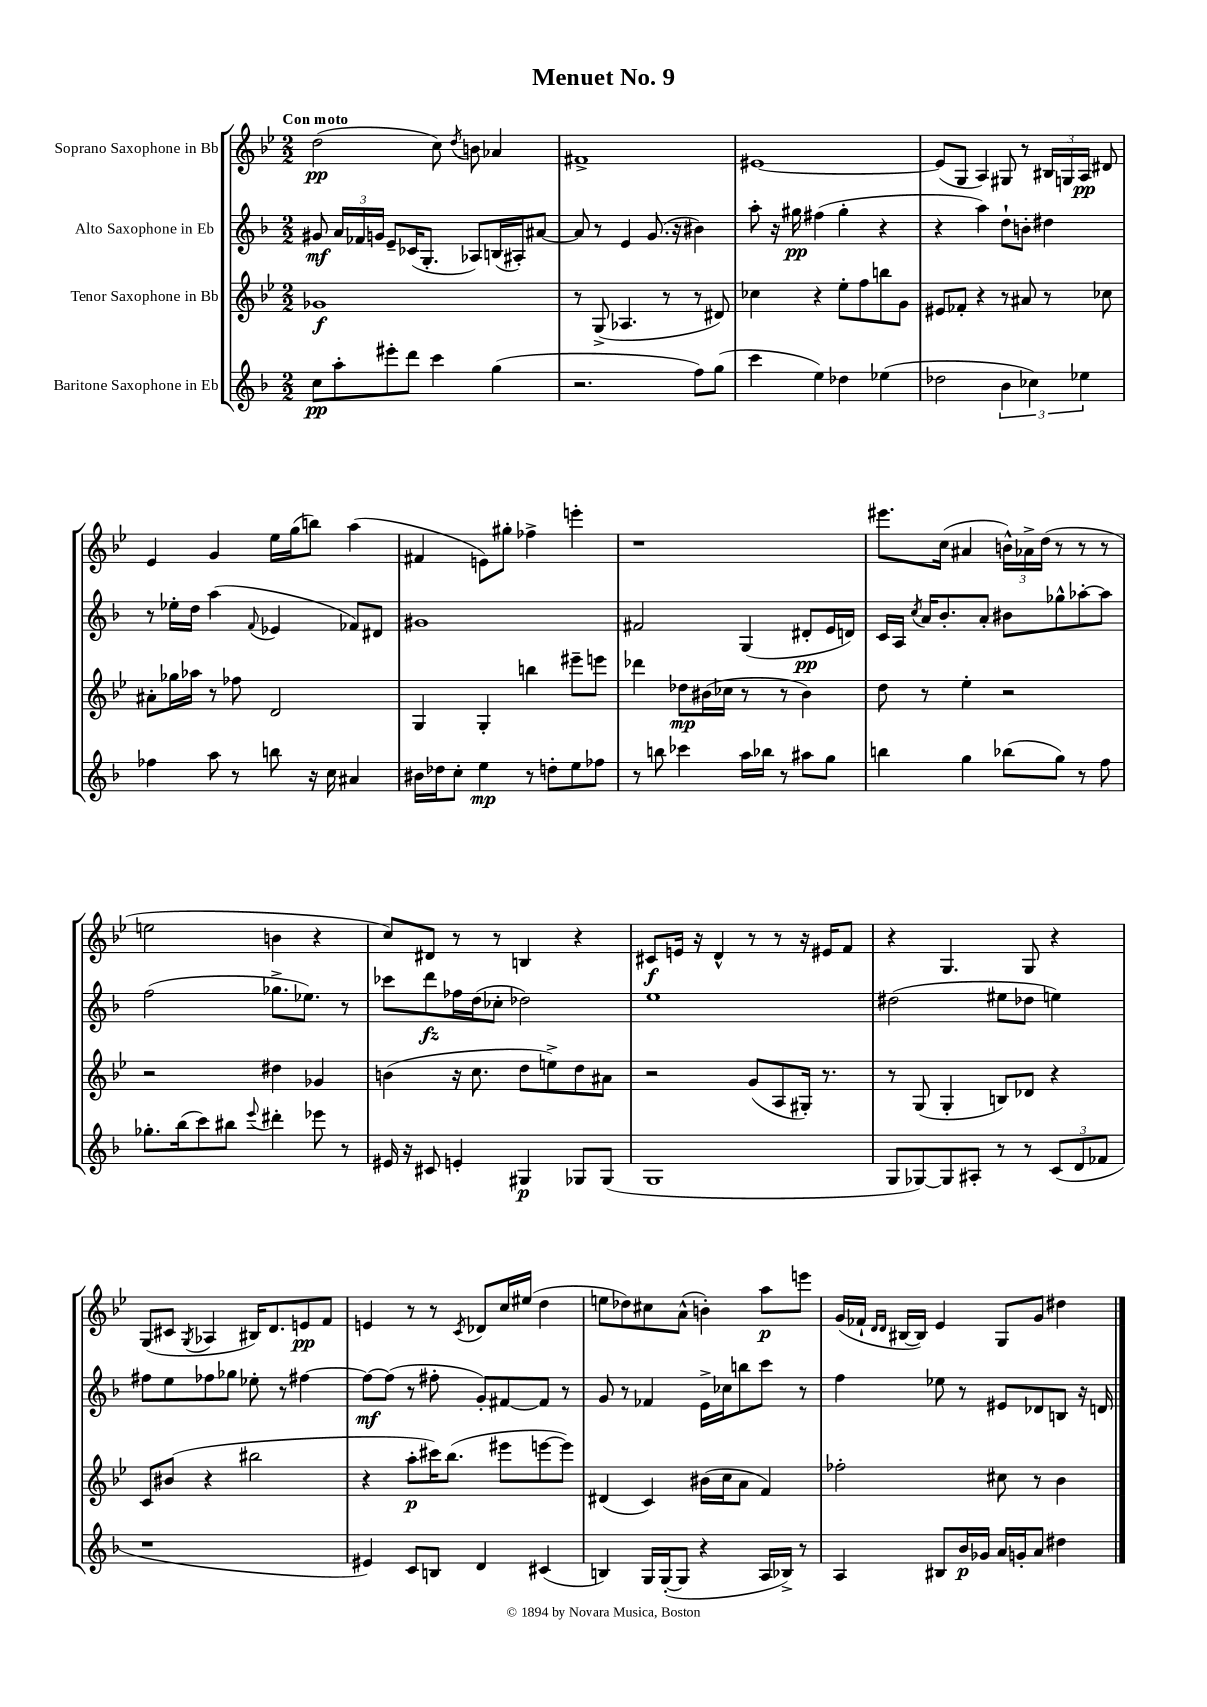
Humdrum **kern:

**kern	**dynam	**kern	**dynam	**kern	**dynam	**kern	**dynam
*part4	*part4	*part3	*part3	*part2	*part2	*part1	*part1
*staff4	*staff4	*staff3	*staff3	*staff2	*staff2	*staff1	*staff1
*I"Baritone Saxophone in Eb	*	*I"Tenor Saxophone in Bb	*	*I"Alto Saxophone in Eb	*	*I"Soprano Saxophone in Bb	*
*clefG2	*	*clefG2	*	*clefG2	*	*clefG2	*
*k[b-]	*	*k[b-e-]	*	*k[b-]	*	*k[b-e-]	*
*M2/2	*	*M2/2	*	*M2/2	*	*M2/2	*
=1	=1	=1	=1	=1	=1	=1	=1
!	!	!	!	!	!	!LO:TX:a:B:t=Con moto	!
8cc\L	pp	1g-X	f	8g#X/	mf	(2dd\	pp
8aa'\	.	.	.	24a/LL	.	.	.
.	.	.	.	24f-X/	.	.	.
.	.	.	.	24gn/JJ	.	.	.
8eee#X'\	.	.	.	8e~/L	.	.	.
8ddd\J	.	.	.	(16c-X/K	.	.	.
.	.	.	.	8.G'/J	.	.	.
4ccc\	.	.	.	.	.	8cc\)	.
.	.	.	.	.	.	8qdd/	.
.	.	.	.	8A-X/L)	.	8bn\	.
(4gg\	.	.	.	(16Bn/L	.	4a-X/	.
.	.	.	.	16A#X'/J)	.	.	.
.	.	.	.	[8a#X/J	.	.	.
=2	=2	=2	=2	=2	=2	=2	=2
2.r	.	8r	.	8a#/]	.	1f#X^	.
.	.	(8G^/	.	8r	.	.	.
.	.	4.A-X/	.	4e/	.	.	.
.	.	.	.	(8.g/	.	.	.
.	.	8r	.	.	.	.	.
.	.	.	.	16r	.	.	.
8ff\L)	.	8r	.	4b#X\)	.	.	.
(8gg\J	.	8d#X/)	.	.	.	.	.
=3	=3	=3	=3	=3	=3	=3	=3
4ccc\	.	4cc-X\	.	8aa'\	.	[1e#X	.
.	.	.	.	16r	.	.	.
.	.	.	.	16gg#X\	pp	.	.
4ee\)	.	4r	.	(4ff#X\	.	.	.
4dd-X\	.	8ee-'\L	.	4gg#'\	.	.	.
.	.	8ff\	.	.	.	.	.
(4ee-X\	.	8bbn\	.	4r	.	.	.
.	.	8g\J	.	.	.	.	.
=4	=4	=4	=4	=4	=4	=4	=4
2dd-X\	.	8e#X/L	.	4r	.	(8e#/L]	.
.	.	8f-X'/J	.	.	.	8G/J	.
.	.	4r	.	4aa\)	.	4A/)	.
6b-\	.	8r	.	8dd`\L	.	8G#X/	.
.	.	8a#X/	.	8bn'\J	.	8r	.
6cc-X\)	.	.	.	.	.	.	.
.	.	8r	.	4dd#X\	.	24B#X/LL	.
.	.	.	.	.	.	24Gn/	.
6ee-X\	.	.	.	.	.	24A/JJ	pp
.	.	8cc-X\	.	.	.	8d#X/	.
!!LO:LB:g=z
=5	=5	=5	=5	=5	=5	=5	=5
4ff-X\	.	8a#X'\L	.	8r	.	4e-/	.
.	.	16gg-X\L	.	16ee-X'\LL	.	.	.
.	.	16aa-X\JJ	.	16dd\JJ	.	.	.
8aa\	.	8r	.	(4aa\	.	4g/	.
8r	.	8ff-X\	.	.	.	.	.
.	.	.	.	8qqf/	.	.	.
8bbn\	.	2d/	.	4e-X/	.	16ee-\LL	.
.	.	.	.	.	.	(16gg\J	.
16r	.	.	.	.	.	8bbn\J)	.
16cc\	.	.	.	.	.	.	.
4a#X/	.	.	.	8f-X/L)	.	(4aa\	.
.	.	.	.	8d#X/J	.	.	.
=6	=6	=6	=6	=6	=6	=6	=6
16b#X\LL	.	4G/	.	1g#X	.	4f#X/	.
16dd-X\J	.	.	.	.	.	.	.
8cc'\J	.	.	.	.	.	.	.
4ee\	mp	4G'/	.	.	.	8en\L)	.
.	.	.	.	.	.	8gg#X'\J	.
8r	.	4bbn\	.	.	.	4ff-X^\	.
8ddn'\L	.	.	.	.	.	.	.
8ee\	.	8eee#X~\L	.	.	.	4eeen'\	.
8ff-X\J	.	8eeen\J	.	.	.	.	.
=7	=7	=7	=7	=7	=7	=7	=7
8r	.	4ddd-X\	.	2f#X/	.	1r	.
8bbn\	.	.	.	.	.	.	.
4ccc-X\	.	8dd-X\L	mp	.	.	.	.
.	.	(16b#X\L	.	.	.	.	.
.	.	16cc-X\JJ	.	.	.	.	.
16aa\LL	.	8r	.	(4G/	.	.	.
16bb-X\JJ	.	.	.	.	.	.	.
8r	.	8r	.	.	.	.	.
8aa#X\L	.	4b#\)	.	8d#X'/L	pp	.	.
8gg\J	.	.	.	16e/L	.	.	.
.	.	.	.	16dn/JJ)	.	.	.
=8	=8	=8	=8	=8	=8	=8	=8
4bbn\	.	8dd\	.	16c/LL	.	8.eee#X\L	.
.	.	.	.	16A/JJ	.	.	.
.	.	.	.	8qcc/	.	.	.
.	.	8r	.	16a/KL	.	.	.
.	.	.	.	8.b-'/	.	(16cc\Jk	.
4gg\	.	4ee-'\	.	.	.	4a#X/	.
.	.	.	.	8a'/J	.	.	.
(8bb-X\L	.	2r	.	8b#X\L	.	24bn^^\LL)	.
.	.	.	.	.	.	24a-X^\	.
.	.	.	.	.	.	(24dd\JJ	.
8gg\J)	.	.	.	8gg-X^^\	.	8r	.
8r	.	.	.	[8aa-X'\	.	8r	.
8ff\	.	.	.	8aa-\J]	.	8r	.
!!LO:LB:g=z
=9	=9	=9	=9	=9	=9	=9	=9
8.gg-X'\L	.	2r	.	(2ff\	.	2een\	.
(16bb-\k	.	.	.	.	.	.	.
8ccc\)	.	.	.	.	.	.	.
8bb#X\J	.	.	.	.	.	.	.
8qqeee/	.	.	.	.	.	.	.
4ddd#X'\	.	4dd#X\	.	8.gg-X^\L	.	4bn\	.
.	.	.	.	8.ee-X\J)	.	.	.
8eee-X\	.	4g-X/	.	.	.	4r	.
8r	.	.	.	8r	.	.	.
=10	=10	=10	=10	=10	=10	=10	=10
16e#X/	.	(4bn\	.	8ccc-X\L	.	8cc/L)	.
16r	.	.	.	.	.	.	.
8c#X/	.	.	.	8ddd\	fz	8d#X/J	.
4en'/	.	16r	.	16ff-X\L	.	8r	.
.	.	8.cc\	.	(16dd\J	.	.	.
.	.	.	.	8cc-X'\J	.	8r	.
4G#X/	p	8dd\L	.	2dd-X\)	.	4Bn/	.
.	.	8een^\)	.	.	.	.	.
8G-X/L	.	8dd\	.	.	.	4r	.
(8G-/J	.	8a#X\J	.	.	.	.	.
=11	=11	=11	=11	=11	=11	=11	=11
1G	.	2r	.	1ee	.	8c#X/L	f
.	.	.	.	.	.	16en/Jk	.
.	.	.	.	.	.	16r	.
.	.	.	.	.	.	4d^^/	.
.	.	(8g/L	.	.	.	8r	.
.	.	8A/	.	.	.	8r	.
.	.	16G#X'/Jk)	.	.	.	16r	.
.	.	8.r	.	.	.	16e#X/KL	.
.	.	.	.	.	.	8f/J	.
=12	=12	=12	=12	=12	=12	=12	=12
8G/L	.	8r	.	(2dd#X\	.	4r	.
[8G-X/)	.	(8G/	.	.	.	.	.
8G-/]	.	4G'/	.	.	.	4.G/	.
8A#X'/J	.	.	.	.	.	.	.
8r	.	8Bn/L)	.	8ee#X\L	.	.	.
8r	.	8d-X/J	.	8dd-X\J	.	8G/	.
(12c/L	.	4r	.	4een\)	.	4r	.
12d/	.	.	.	.	.	.	.
12f-X/J	.	.	.	.	.	.	.
!!LO:LB:g=z
=13	=13	=13	=13	=13	=13	=13	=13
1r	.	8c/L	.	8ff#X\L	.	(8G/L	.
.	.	(8b#X/J	.	8ee\	.	8c#X/J	.
.	.	.	.	.	.	8qG/	.
.	.	4r	.	8ff-X\	.	4A-X/	.
.	.	.	.	8gg-X\J	.	.	.
.	.	2bb#X\	.	8ee-X'\	.	16B#X/KL)	.
.	.	.	.	.	.	8.d/	.
.	.	.	.	8r	.	.	.
.	.	.	.	[4ff#X\	.	8en/	pp
.	.	.	.	.	.	8f/J	.
=14	=14	=14	=14	=14	=14	=14	=14
4e#X/)	.	4r	.	8ff#\L_	mf	4en/	.
.	.	.	.	(8ff#\J]	.	.	.
8c/L	.	8aa'\L	p	8r	.	8r	.
8Bn/J	.	16ccc#X\K)	.	8ff#X'\	.	8r	.
.	.	(8.bb-\J	.	.	.	.	.
.	.	.	.	.	.	8qc/	.
4d/	.	.	.	8g'/L)	.	8d-X/L	.
.	.	8eee#X\L	.	[8f#X/	.	16cc/L	.
.	.	.	.	.	.	(16ee#X/JJ	.
(4c#X/	.	[8eeen\	.	8f#/J]	.	4dd\	.
.	.	8eee\J])	.	8r	.	.	.
=15	=15	=15	=15	=15	=15	=15	=15
4Bn/)	.	(4d#X/	.	8g/	.	8een\L	.
.	.	.	.	8r	.	8dd-X\)	.
16G/LL	.	4c/)	.	4f-X/	.	8cc#X\	.
([16G'/J	.	.	.	.	.	.	.
8G/J]	.	.	.	.	.	(8a^^\J	.
4r	.	(16b#X\LL	.	16e^\LL	.	4bn'\)	.
.	.	16cc\J	.	16cc-X\J	.	.	.
.	.	8a\J	.	8bbn\	.	.	.
16A/LL	.	4f/)	.	8ccc\J	.	8aa\L	p
16B-X^/JJ)	.	.	.	.	.	.	.
8r	.	.	.	8r	.	8eeen\J	.
=16	=16	=16	=16	=16	=16	=16	=16
4A/	.	2ff-X'\	.	4ff\	.	(16g/LL	.
.	.	.	.	.	.	16f-X`/JJ	.
.	.	.	.	.	.	16qqd/LL	.
.	.	.	.	.	.	16qqd/JJ	.
.	.	.	.	.	.	[16B#X/LL	.
.	.	.	.	.	.	16B#/JJ])	.
8B#X/L	.	.	.	8ee-X\	.	4e-/	.
16b-/L	p	.	.	8r	.	.	.
16g-X/JJ	.	.	.	.	.	.	.
16a/LL	.	8cc#X\	.	8e#X/L	.	8G/L	.
16gn'/J	.	.	.	.	.	.	.
8a/J	.	8r	.	8d-X/	.	8g/J	.
4dd#X\	.	4b-\	.	8Bn/J	.	4dd#X\	.
.	.	.	.	16r	.	.	.
.	.	.	.	16dn/	.	.	.
==	==	==	==	==	==	==	==
*-	*-	*-	*-	*-	*-	*-	*-
